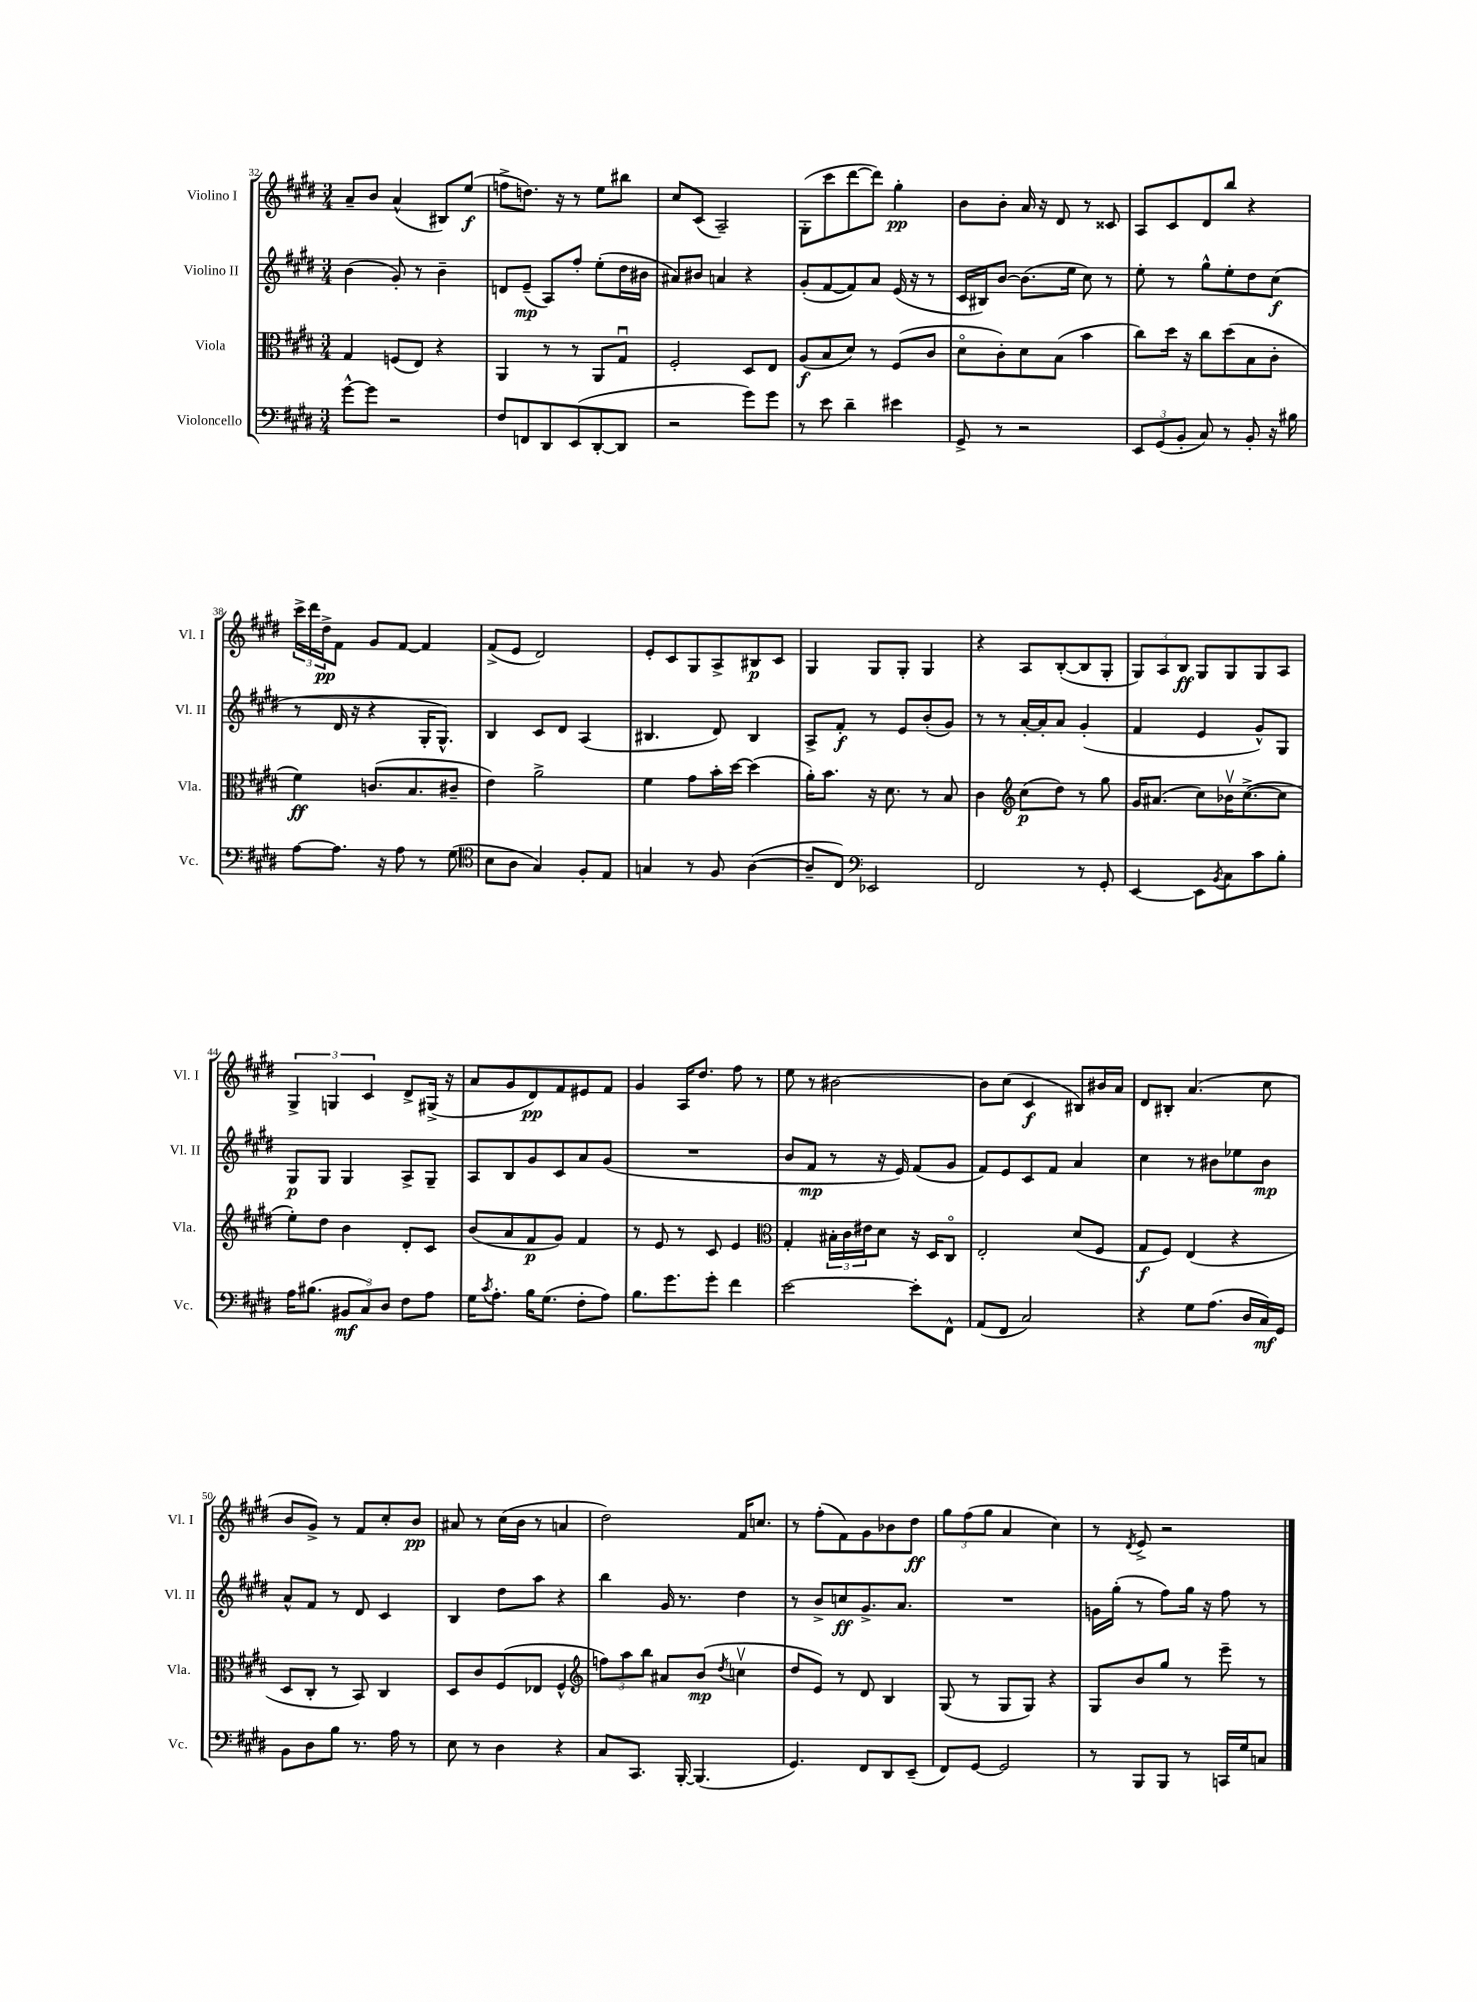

**kern	**kern	**kern	**kern
*staff4	*staff3	*staff2	*staff1
*clefF4	*clefC3	*clefG2	*clefG2
*k[f#c#g#d#]	*k[f#c#g#d#]	*k[f#c#g#d#]	*k[f#c#g#d#]
*M3/4	*M3/4	*M3/4	*M3/4
[8g#^^\L	4G#/	(4b\	8a~/L
8g#\]J	.	.	8b/J
2r	(8F/L	8g#'/)	(4a^^/
.	8E/J)	8r	.
.	4r	4b~\	8B#/L)
.	.	.	(8ee/J
=	=	=	=
8F#/L	4AA/	8d/L	8ff^\L
8FF/	.	(8e~/J	8.dd\J)
8DD#/	8r	8A/L)	.
.	.	.	16r
(8EE/	8r	8ff#'/J	8r
[8DD#'/	8AA/L	(8ee'\L	8ee\L
8DD#/]J	8G#u/J	16dd#\L	8bb#\J
.	.	16b#\JJ	.
=	=	=	=
2r	2F#'/	8a#/L)	8cc#/L
.	.	8b#/J	(8c#/J
.	.	4a/	2A~/)
8g#\L)	8D#/L	4r	.
8g#\J	8E/J	.	.
=	=	=	=
8r	(8A/L	(8g#'/L	(8G#'\L
8e\	8B/	[8f#/	8ccc#\
4d#~\	8d#/J)	8f#/])	[8ddd#\
.	8r	8a/J	8ddd#\]J)
4e#\	(8F#/L	(16e/	4gg#'\
.	.	16r	.
.	8c#/J	8r	.
=	=	=	=
8GG#^/	8d#o\L	16c#/LL	8b\L
.	.	16B#/J)	.
8r	8c#'\)	[8b/J	8b'\J
2r	8d#\	(8.b\]L	16a/
.	.	.	16r
.	(8B\J	.	8d#/
.	.	16ee\Jk	.
.	4b\	8cc#\)	8r
.	.	8r	8c##/
=	=	=	=
12EE/L	8cc#\L)	8ee'\	8A/L
(12GG#/	.	.	.
.	16dd#\Jk	8r	8c#/
12BB'/J	.	.	.
.	16r	.	.
8C#/)	8cc#\L	8gg#^^\L	8d#/
8r	(8dd#\	8ee'\	8bb/J
8BB'/	8B\	8dd#\	4r
16r	8c#'\J	(8cc#\J	.
16B#\	.	.	.
=	=	=	=
[8A\L	4f#\)	8r	24ccc#^\LL
.	.	.	24ddd#\
.	.	.	24dd#^\J
8.A\]J	.	16d#/	8f#\J
.	.	16r	.
.	(8.c/L	4r	8g#/L
16r	.	.	.
8A\	.	.	[8f#/J
.	8.B/	.	.
8r	.	16G#'/LK	4f#/]
.	.	8.G#^^/J)	.
(8G#\	8c#~/J	.	.
=	=	=	=
*clefC4	*	*	*
8B\L	4e\)	4B/	(8f#^/L
8A\J	.	.	8e/J
4G#/)	2a^\	8c#/L	2d#/)
.	.	8d#/J	.
8F#'/L	.	(4A/	.
8E/J	.	.	.
=	=	=	=
4G/	4f#\	4.B#/	8e'/L
.	.	.	8c#/
8r	8g#\L	.	8G#/
8F#/	16b'\L	8d#/)	8A^/
.	[16dd#\JJ	.	.
([4A\	(4dd#\]	4B#/	8B#/
.	.	.	8c#/J
=	=	=	=
8A~/]L	16a'\LK)	8A^/L	4G#/
.	8.b\J	.	.
8C#/J)	.	8f#'/J	.
*clefF4	*	*	*
2EE-/	16r	8r	8G#/L
.	8.d#\	.	.
.	.	8e/L	8G#'/J
.	8r	(8b'/	4G#/
.	8B/	8g#/J)	.
=	=	=	=
2FF#/	4c#\	8r	4r
.	.	8r	.
*	*clefG2	*	*
.	(8cc#\L	[16a'/LL	8A/L
.	.	16a'/]J	.
.	8dd#\J)	8a/J	([8B'/
8r	8r	(4g#'/	8B/]
8GG#'/	8gg#\	.	8G#'/J
=	=	=	=
[4EE/	16g#/LK	4f#/	12G#/L)
.	(8.a#/J	.	.
.	.	.	12A/
.	.	.	12B/J
8EE\]L	8cc#\L)	4e/	8G#/L
8qBB/	.	.	.
8C#\	16b-v\K	.	8G#/
.	([8.cc#^\	.	.
8c#\	.	8g#^^/L)	8G#/
8B'\J	8cc#\]J	8G#/J	8A/J
=	=	=	=
16A\LK	8ee'\L)	8G#/L	6G#^/
(8.B#\J	.	.	.
.	8dd#\J	8G#/J	.
.	.	.	6G/
12BB#/L	4b\	4G#/	.
12C#/)	.	.	6c#/
12D#/J	.	.	.
8F#\L	8d#'/L	8A^/L	8d#^/L
8A\J	8c#/J	8G#~/J	(16G#^/Jk
.	.	.	16r
=	=	=	=
16G#\LK	(8b/L	8A/L	8a/L
8qc#/	.	.	.
8.A'\J	.	.	.
.	8a/	8B/	8g#/
16B\LK	8f#/	8g#/	8d#/)
(8.G#\J	.	.	.
.	8g#/J)	8c#/	8f#/
8F#'\L	4f#/	8a/	8e#/
8A\J)	.	(8g#/J	8f#/J
=	=	=	=
8.B\L	8r	2.r	4g#/
.	8e/	.	.
8.g#\	.	.	.
.	8r	.	16A/LK
.	.	.	8.dd#/J
8g#'\J	8c#/	.	.
4f#\	4e/	.	8ff#\
.	.	.	8r
=	=	=	=
*	*clefC3	*	*
[2e\	4G#'/	8b/L	8ee\
.	.	8f#/J	8r
.	24B#'\LL	8r	[2b#\
.	24c#\	.	.
.	24e#\J	.	.
.	8d#\J	16r	.
.	.	16e/)	.
8e'\]L	16r	(8f#/L	.
.	16D#/LK	.	.
8FF#^^\J	8C#o/J	8g#/J	.
=	=	=	=
(8AA/L	2E'/	8f#/L)	8b#\]L
8FF#/J	.	8e/	(8cc#\J
2C#/)	.	8c#/	4c#/
.	.	8f#/J	.
.	(8d#/L	4a/	8B#/L)
.	8F#/J	.	16b#/L
.	.	.	16a/JJ
=	=	=	=
4r	8G#/L	4cc#\	8d#/L
.	8F#/J)	.	8B#'/J
8G#\L	(4E/	8r	(4.a/
(8.A\J	.	8b#\L	.
.	4r	8ee-\	.
16D#/LL	.	.	.
16C#/)	.	8b#\J	8cc#\
16GG#/JJ	.	.	.
=	=	=	=
8BB\L	8D#/L	8a^^/L	8b/L
8D#\	8C#'/J	8f#/J	8g#^/J)
8B\J	8r	8r	8r
8.r	8BB/)	8d#/	8f#/L
.	4C#/	4c#/	8cc#'/
16A\	.	.	.
8r	.	.	8b/J
=	=	=	=
8E\	8D#/L	4B/	8a#/
8r	8c#/	.	8r
4D#\	(8F#/	8dd#\L	(16cc#\LL
.	.	.	16b\JJ
.	8E-/J	8aa\J	8r
4r	4F#^^/	4r	4a/
=	=	=	=
*	*clefG2	*	*
8C#/L	12ff\L)	4bb\	2dd#\)
.	12aa\	.	.
8.CC#/J	.	.	.
.	12bb\J	.	.
.	8a#/L	16g#/	.
[16BBB'/	.	8.r	.
(4.BBB/]	(8b/J	.	.
.	8qdd#/	.	.
.	4ccv\	4dd#\	16f#/LK
.	.	.	8.cc/J
=	=	=	=
4.GG#/)	8dd#/L	8r	8r
.	8e/J)	8b^/L	(8ff#'\L
.	8r	8cc/	8f#\)
8FF#/L	8d#/	8.g#^/	8g#\
8DD#/	4B/	.	8b-\
.	.	8.a/J	.
(8EE~/J	.	.	8dd#\J
=	=	=	=
8FF#/L)	(8G#/	2.r	12gg#\L
.	.	.	(12ff#\
[8GG#/J	8r	.	.
.	.	.	12gg#\J
2GG#/]	8G#/L	.	4a/
.	8G#/J)	.	.
.	4r	.	4cc#\)
=	=	=	=
8r	8G#/L	16g\LL	8r
.	.	(16gg#'\JJ	.
.	.	.	8qd#/
8BBB/L	8b/	8r	8e^/
8BBB/J	8gg#/J	8ff#\L)	2r
8r	8r	16gg#\Jk	.
.	.	16r	.
16CC/LL	8eee~\	8ff#\	.
16G#/J	.	.	.
8C/J	8r	8r	.
==	==	==	==
*-	*-	*-	*-
